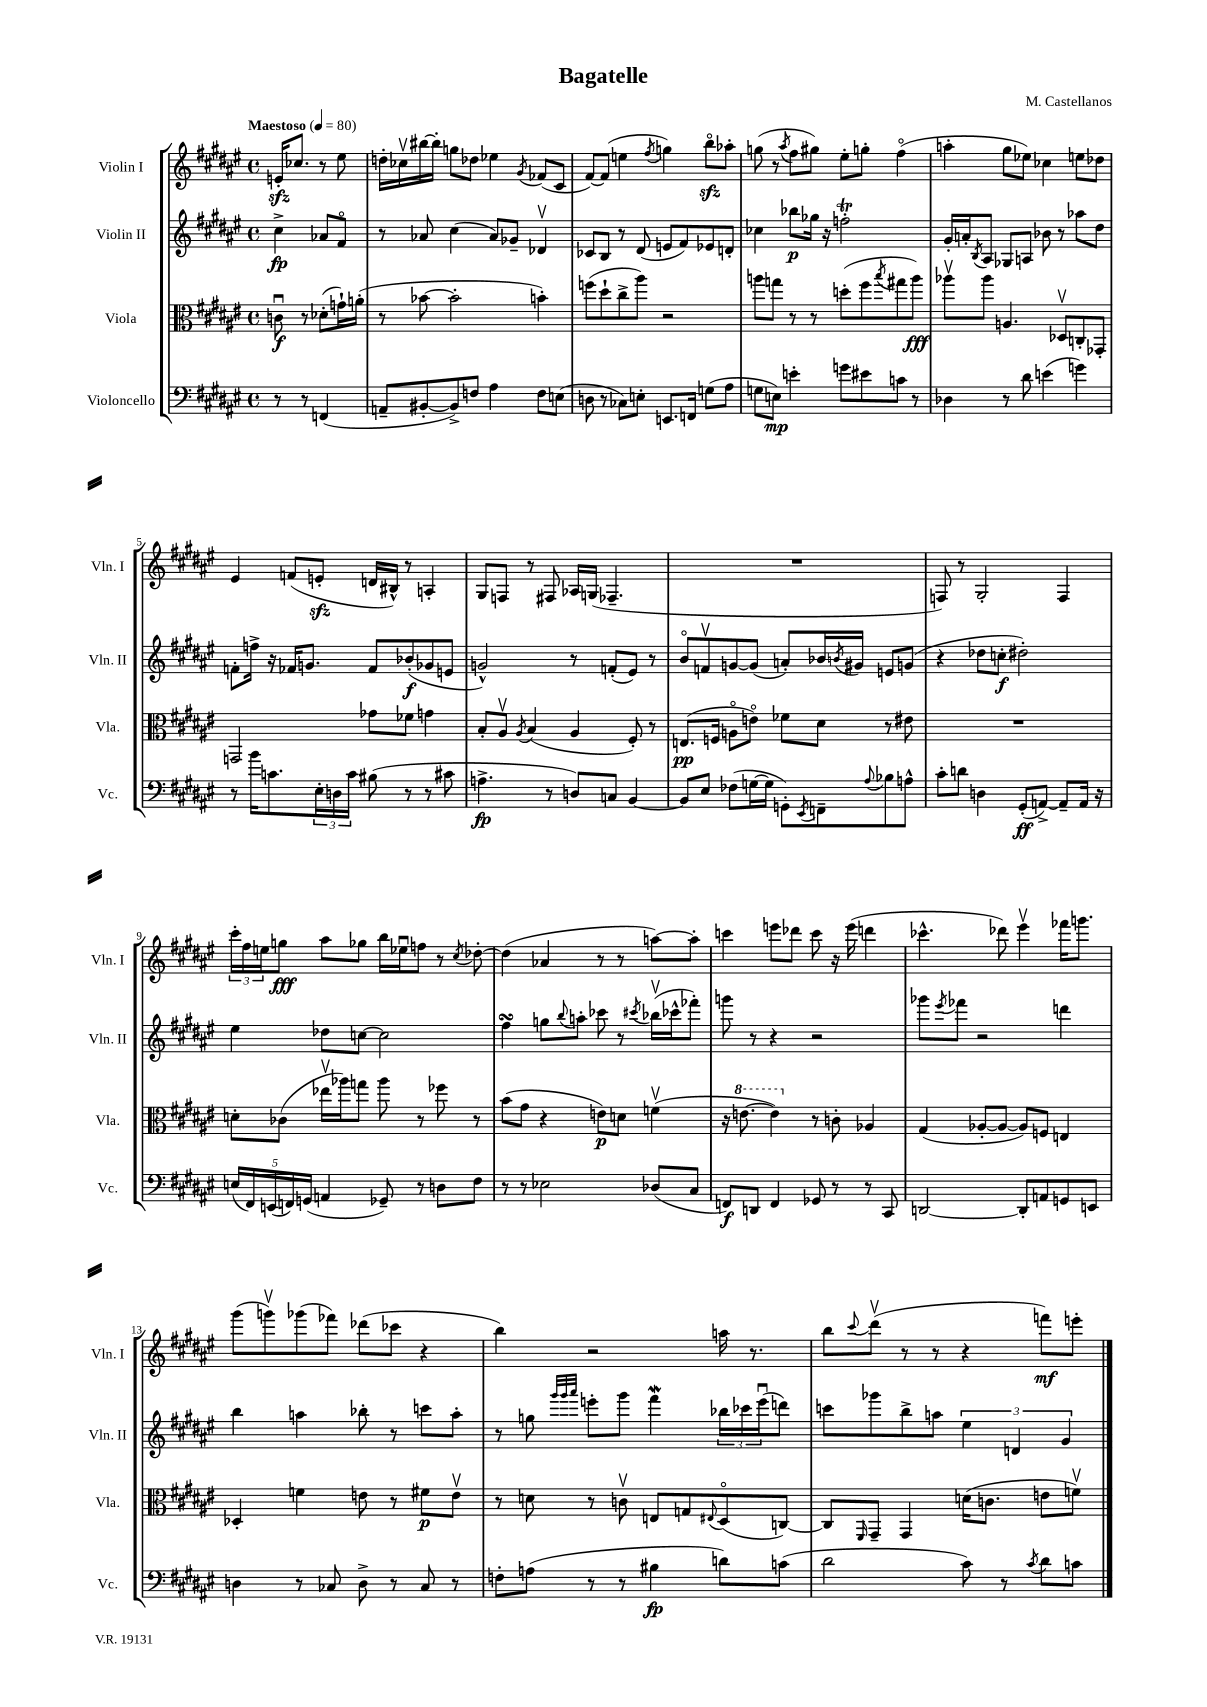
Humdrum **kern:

**kern	**kern	**kern	**kern
*staff4	*staff3	*staff2	*staff1
*clefF4	*clefC3	*clefG2	*clefG2
*k[f#c#g#d#a#e#]	*k[f#c#g#d#a#e#]	*k[f#c#g#d#a#e#]	*k[f#c#g#d#a#e#]
*M4/4	*M4/4	*M4/4	*M4/4
*met(c)	*met(c)	*met(c)	*met(c)
*MM80	*MM80	*MM80	*MM80
8r	8cu	4cc#^	16e'
.	.	.	8.cc-
8r	8r	.	.
(4FF	(8d-'	8a-	8r
.	16g`)	8f#o	8ee#
.	(16a'	.	.
=	=	=	=
8AA~	8r	8r	16dd'
.	.	.	16cc-v
[8BB#'	[8b-	8a-	[16bb#
.	.	.	16bb#']
8BB#^])	2b-']	(4cc#	8gg
8F	.	.	8dd-
4A#	.	8a-)	4ee-
.	.	8g-~	.
.	.	.	8qg#
8F	4b')	4d-v	(8f-
(8E	.	.	8c#
=	=	=	=
8D	(8ff	8c-	[8f#)
8r	8dd#`	8B	(8f#]
8C-)	8cc#^	8r	4ee
8E'	8aa#)	(8d#	.
.	.	.	8qff#
8.EE	2r	8e	4gg)
.	.	8f#)	.
16FF	.	.	.
(8G	.	8e-	8bbo
8A#	.	8d'	8aa-'
=	=	=	=
8G	8aa	4cc-	(8gg
8E)	8gg	.	8r
.	.	.	8qaa#
4e'	8r	8bb-	8ff#
.	8r	16gg-	8gg#)
.	.	16r	.
8g	(8dd'	2ff'	8ee#'
8e#	8ff#	.	8gg'
.	8qbb	.	.
8c	8gg#	.	(4ff#o
8r	8aa)	.	.
=	=	=	=
4D-	8aa-v	16g#'	4aa'
.	.	16a'	.
.	.	8qB	.
.	8aa-	8A#	.
8r	4.A	8G-	8gg#
8d#	.	8A	8ee-)
(4e	.	8b-	4cc-
.	8D-v	8r	.
4g)	8C'	8aa-	8ee
.	8GG-'	8dd#	8dd-
=	=	=	=
8r	2GG	8f'	4e#
16b	.	16ff^	.
8.c	.	16r	.
.	.	16f-	(8f
.	.	8.g	.
24E#'	.	.	8e'
24D	.	.	.
24c	.	.	.
(8B#	8g-	8f-	16d
.	.	.	16B#^^)
8r	8f-	(8b-'	8r
8r	4g	8g-	4A'
8c#	.	8e	.
=	=	=	=
4.A^	8B'	2g^^)	8G#
.	8A#v	.	8F
.	8qA#	.	.
.	(4B	.	8r
8r	.	.	8F#
8D)	4A#	8r	16A-
.	.	.	(16G
8C	.	(8f'	4.F-~
[4BB	8F#')	8e#)	.
.	8r	8r	.
=	=	=	=
8BB]	(8.E	8bo	1r
8E#	.	8fv	.
.	16F	.	.
(8F-	8Ao	[8g	.
[16G	8eo)	(8g]	.
16G]	.	.	.
8GG')	8f-	8a')	.
8qEE#	.	.	.
8FF~	8d#	16b-	.
.	.	8qb	.
.	.	16g#	.
8qqA#	.	.	.
8B-	8r	8e	.
8A^^	8e#	(8g	.
=	=	=	=
8c#'	1r	4r	8F)
8d	.	.	8r
4D	.	8dd-	2G#'
.	.	8cc'	.
(8GG#'	.	2dd#')	.
[8AA^)	.	.	.
8AA~]	.	.	4F
16AA	.	.	.
16r	.	.	.
=	=	=	=
(20E	8d'	4ee#	24ccc#'
.	.	.	24ff#
20FF#)	.	.	.
.	.	.	24ee
(20EE	.	.	.
.	(8c-	.	8gg
20FF)	.	.	.
(20GG	.	.	.
4AA	16ee-v	8dd-	8aa#
.	16aa-)	.	.
.	8gg	[8cc	8gg-
8GG-~)	8aa-	2cc]	16bb
.	.	.	16ee-u
8r	8r	.	8ff
8D	8ff-	.	8r
.	.	.	8qcc#
8F#	8r	.	[8dd-'
=	=	=	=
8r	(8b	4ff#	(4dd-]
8r	8g#	.	.
2E-	4r	8gg	4a-
.	.	8qqbb	.
.	.	8aa'	.
.	8e)	8ccc-	8r
.	8d	8r	8r
.	.	8qccc#	.
(8D-	(4fv	(16bb-v	[8aa)
.	.	16ccc-^^	.
8C#	.	8fff-')	8aa']
=	=	=	=
8FF)	16r	8ggg	4ccc
.	[8.ee	.	.
8DD	.	8r	.
4FF	4ee])	4r	8eee
.	.	.	8ddd-
8GG-	8r	2r	8ccc
8r	8c'	.	16r
.	.	.	(16eee
8r	4A-	.	4ddd
8CC#	.	.	.
=	=	=	=
[2DD	(4G#	8ggg-	4.ccc-^^
.	.	8qeee#	.
.	.	8fff-	.
.	[8A-'	2r	.
.	8A-_	.	8ddd-)
8DD']	8A-])	.	4eee#v
8AA	8F	.	.
8GG	4E	4ddd	16fff-
.	.	.	8.ggg
8EE	.	.	.
=	=	=	=
4D	4D-'	4bb	(8ggg#
.	.	.	8gggv)
8r	4f	4aa	(8ggg-
8C-	.	.	8fff-)
8D^	8e	8bb-'	(8ddd-
8r	8r	8r	8ccc-
8C-	8f#	8ccc	4r
8r	8ev	8aa'	.
=	=	=	=
8F'	8r	8r	4bb)
(8A	8d	8gg	.
.	.	32qqggg#	.
.	.	32qqggg#	.
.	.	32qqaaa#	.
8r	8r	8eee'	2r
8r	8cv	8ggg#	.
4B#	8E	4fff#	.
.	8G	.	.
.	8qqE#	.	.
8d)	(8D#o	24bb-	16aa
.	.	24ccc-	.
.	.	.	8.r
.	.	(24eeeu	.
(8c	[8C)	8ddd)	.
=	=	=	=
2d#	8C]	8ccc	8bb
.	16qqFF#	.	8qqccc#
.	8GG#~	8ggg-	(8ddd#v
.	4GG#	8bb^	8r
.	.	8aa	8r
8c#)	(16d	6ee#	4r
.	8.c	.	.
8r	.	.	.
.	.	6d	.
8qc#	.	.	.
8d#	8e	.	8fff)
.	.	6g#	.
8c	8fv)	.	8eee'
==	==	==	==
*-	*-	*-	*-
